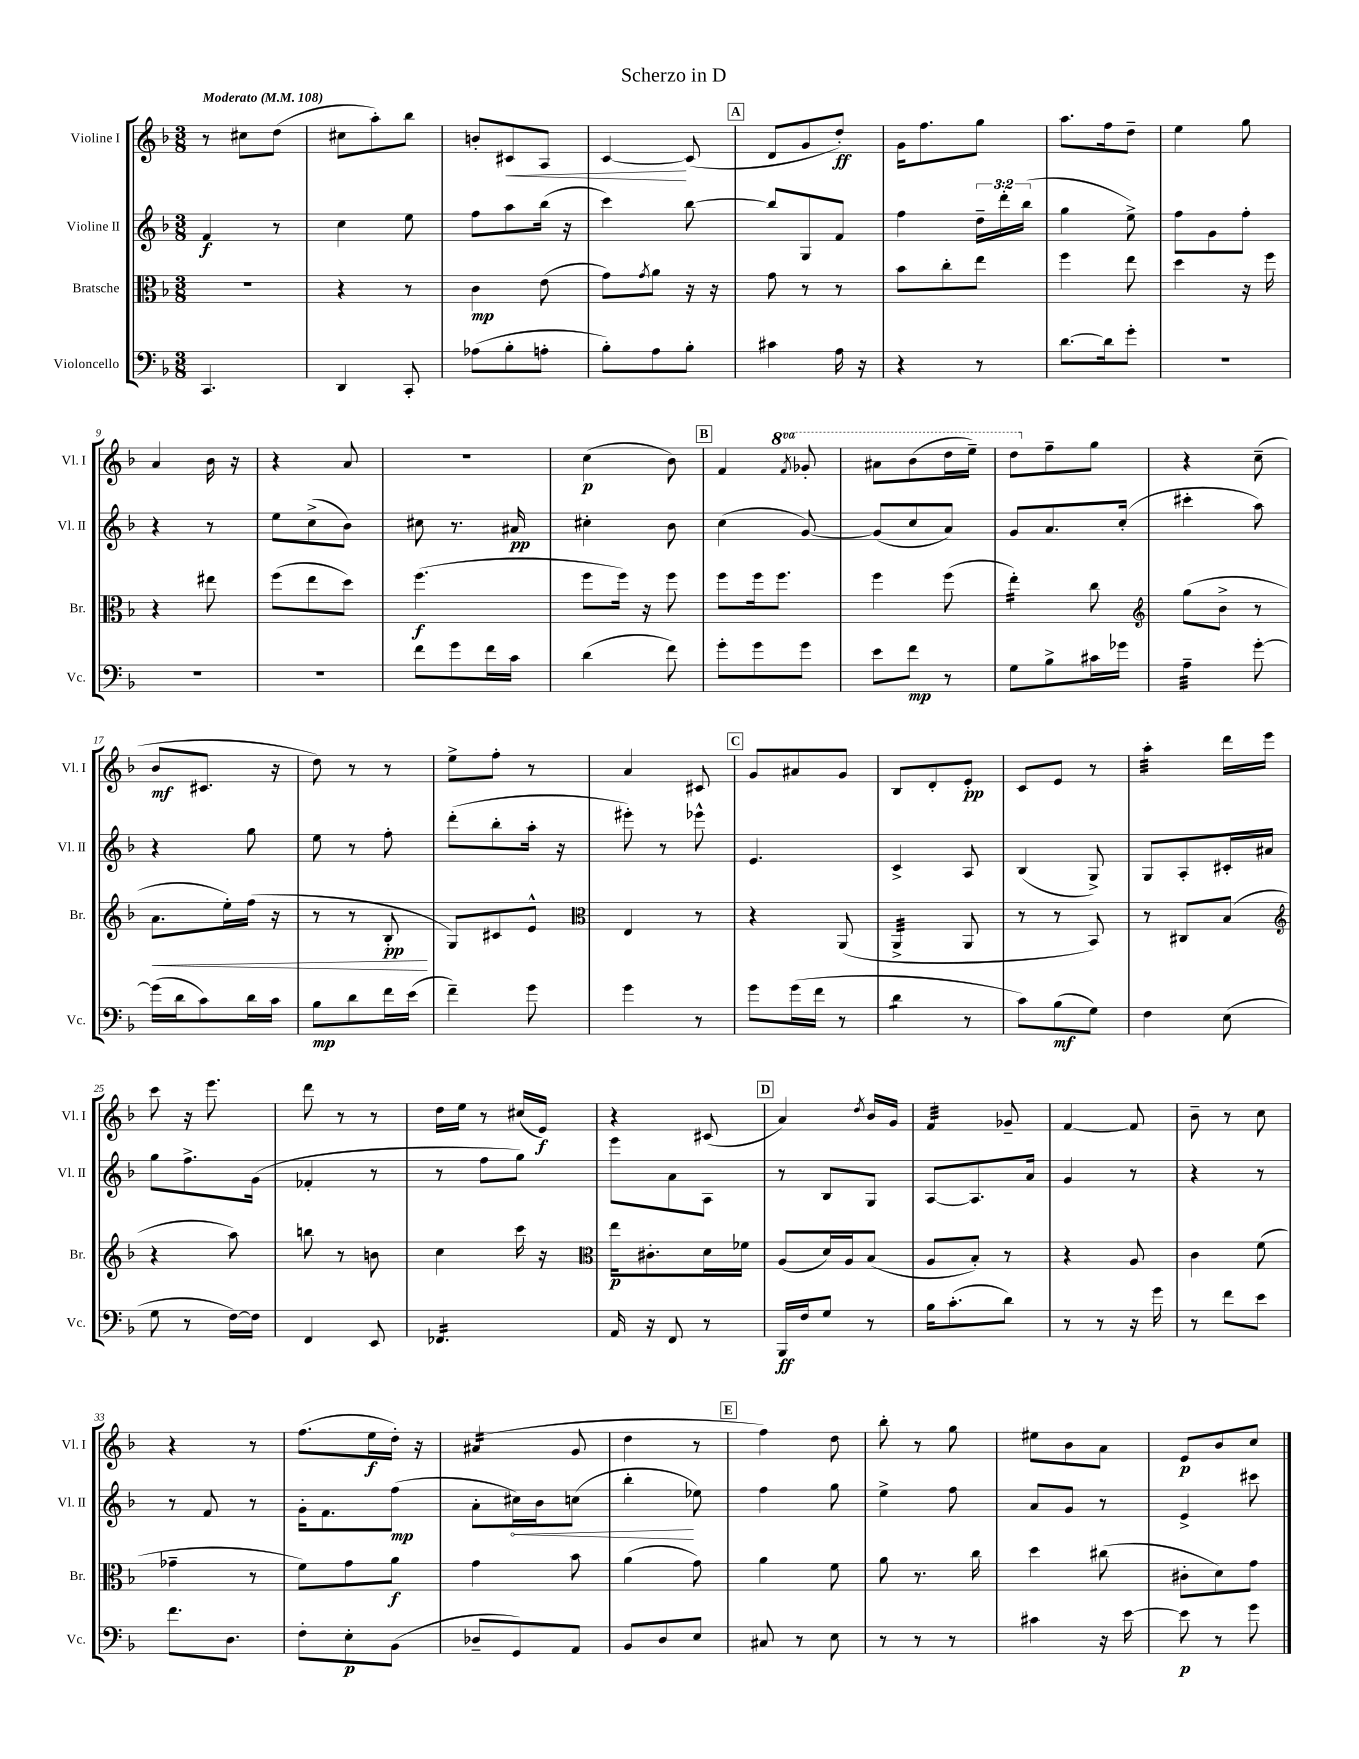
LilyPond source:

\header { title = "Scherzo in D" }
<<
\new StaffGroup <<
\new Staff = "s0" \with { instrumentName = "Violine I" shortInstrumentName = "Vl. I" } {
    \clef treble \key f \major \numericTimeSignature \time 3/8 \set Staff.ottavationMarkups = #ottavation-simple-ordinals \tempo "Moderato" 4 = 108
    r8 cis''8 d''8( |
    cis''8 a''8-.) bes''8 |
    b'8-. cis'8\< a8 |
    c'4~\! c'8( |
    \mark \markup { \box "A" } d'8 g'8 d''8-.\ff) |
    g'16 f''8. g''8 |
    a''8. f''16 d''8-- |
    e''4 g''8 |
    a'4 bes'16 r16 |
    r4 a'8 |
    R4. |
    c''4\p( bes'8) |
    \mark \markup { \box "B" } f'4 \ottava #1 \acciaccatura { f''8 } ges''8-. |
    ais''8 bes''8( d'''16 e'''16--) |
    d'''8 \ottava #0 f''8-- g''8 |
    r4 c''8--( |
    bes'8\mf cis'8. r16 |
    d''8) r8 r8 |
    e''8-> f''8-. r8 |
    a'4 cis'8 |
    \mark \markup { \box "C" } g'8 ais'8 g'8 |
    bes8 d'8-. e'8-.\pp |
    c'8 e'8 r8 |
    a''4:32-. d'''16 e'''16 |
    c'''8 r16 e'''8. |
    d'''8 r8 r8 |
    d''16 e''16 r8 cis''16( e'16\f) |
    r4 cis'8( |
    \mark \markup { \box "D" } a'4) \acciaccatura { d''8 } bes'16 g'16 |
    f'4:32 ges'8-- |
    f'4~ f'8 |
    bes'8-- r8 c''8 |
    r4 r8 |
    f''8.( e''16\f d''16-.) r16 |
    ais'4:16( g'8 |
    d''4 r8 |
    \mark \markup { \box "E" } f''4) d''8 |
    bes''8-. r8 g''8 |
    eis''8 bes'8 a'8 |
    e'8\p bes'8 c''8 \bar "|." |
}
\new Staff = "s1" \with { instrumentName = "Violine II" shortInstrumentName = "Vl. II" } {
    \clef treble \key f \major \numericTimeSignature \time 3/8 \override Staff.TupletNumber.text = #tuplet-number::calc-fraction-text
    f'4\f r8 |
    c''4 e''8 |
    f''8 a''8 bes''16( r16 |
    c'''4) bes''8~ |
    \mark \markup { \box "A" } bes''8 g8 f'8 |
    f''4 \tuplet 3/2 { d''16-- d'''16-. bes''16( } |
    g''4 e''8->) |
    f''8 g'8 f''8-. |
    r4 r8 |
    e''8 c''8->( bes'8) |
    cis''8 r8. ais'16\pp |
    cis''4-. bes'8 |
    \mark \markup { \box "B" } c''4( g'8~) |
    g'8( c''8 a'8) |
    g'8 a'8. c''16-.( |
    cis'''4-. a''8) |
    r4 g''8 |
    e''8 r8 f''8-. |
    d'''8-.( bes''8-. a''16-. r16 |
    eis'''8-.) r8 ees'''8-^ |
    \mark \markup { \box "C" } e'4. |
    c'4-> a8 |
    bes4( g8->) |
    g8 a8-. cis'16-. ais'16 |
    g''8 f''8.-> g'16( |
    fes'4-. r8 |
    r8 f''8 g''8) |
    e'''8 a'8 a8 |
    \mark \markup { \box "D" } r8 bes8 g8 |
    a8~ a8. a'16 |
    g'4 r8 |
    r4 r8 |
    r8 f'8 r8 |
    g'16-. f'8. f''8\mp( |
    a'8-. \once \override Hairpin.circled-tip = ##t cis''16\<) bes'16 c''8( |
    bes''4-.\! ees''8) |
    \mark \markup { \box "E" } f''4 g''8 |
    e''4-> f''8 |
    a'8 g'8 r8 |
    e'4-> cis'''8 \bar "|." |
}
\new Staff = "s2" \with { instrumentName = "Bratsche" shortInstrumentName = "Br." } {
    \clef alto \key f \major \numericTimeSignature \time 3/8
    R4. |
    r4 r8 |
    c'4\mp e'8( |
    g'8) \acciaccatura { g'8 } a'8 r16 r16 |
    \mark \markup { \box "A" } g'8 r8 r8 |
    bes'8 c''8-. e''8 |
    f''4 e''8 |
    d''4 r16 f''16 |
    r4 eis''8 |
    f''8( e''8 d''8) |
    f''4.\f( |
    f''8 f''16) r16 f''8 |
    \mark \markup { \box "B" } f''8 f''16 f''8. |
    f''4 f''8( |
    e''4:16-.) c''8 |
    \clef treble g''8( bes'8-> r8 |
    a'8.\< e''16-.) f''16( r16 |
    r8 r8 bes8-.\pp\! |
    g8) cis'8 e'8-^ |
    \clef alto e4 r8 |
    \mark \markup { \box "C" } r4 a,8( |
    a,4:32-> a,8 |
    r8 r8 bes,8) |
    r8 cis8 bes8( |
    \clef treble r4 a''8) |
    b''8 r8 b'8 |
    c''4 c'''16 r16 |
    \clef alto e''16\p cis'8.-. d'16 fes'16 |
    \mark \markup { \box "D" } a8( d'16) a16 bes8( |
    a8 bes8-.) r8 |
    r4 a8 |
    c'4 f'8( |
    ges'4-- r8 |
    f'8) g'8 a'8\f |
    g'4 bes'8 |
    a'4( g'8) |
    \mark \markup { \box "E" } a'4 f'8 |
    a'8 r8. c''16 |
    d''4 cis''8( |
    cis'8-. d'8) g'8 \bar "|." |
}
\new Staff = "s3" \with { instrumentName = "Violoncello" shortInstrumentName = "Vc." } {
    \clef bass \key f \major \numericTimeSignature \time 3/8
    c,4. |
    d,4 c,8-. |
    aes8( bes8-. a8-. |
    bes8-.) a8 bes8-. |
    \mark \markup { \box "A" } cis'4 a16 r16 |
    r4 r8 |
    d'8.~ d'16 g'8-. |
    R4. |
    R4. |
    R4. |
    f'8 g'8 f'16 c'16 |
    d'4( f'8) |
    \mark \markup { \box "B" } g'8-. g'8 g'8 |
    e'8 f'8\mp r8 |
    g8 bes8-> cis'16 ges'16 |
    a4:32-- g'8~-. |
    g'16( d'16 c'8) d'16 c'16 |
    bes8\mp d'8 f'16 e'16( |
    f'4--) g'8 |
    g'4 r8 |
    \mark \markup { \box "C" } g'8 g'16( f'16 r8 |
    d'4:8 r8 |
    c'8) bes8\mf( g8) |
    f4 e8( |
    g8 r8 f16~) f16 |
    f,4 e,8 |
    fes,4.:16 |
    a,16 r16 f,8 r8 |
    \mark \markup { \box "D" } bes,,16\ff f16 g8 r8 |
    bes16 c'8.-.( d'8) |
    r8 r8 r16 g'16 |
    r8 f'8 e'8 |
    f'8. d8. |
    f8-. e8-.\p bes,8( |
    des8-- g,8) a,8 |
    bes,8 d8 e8 |
    \mark \markup { \box "E" } cis8 r8 e8 |
    r8 r8 r8 |
    cis'4 r16 e'16~ |
    e'8\p r8 g'8 \bar "|." |
}
>>
>>
